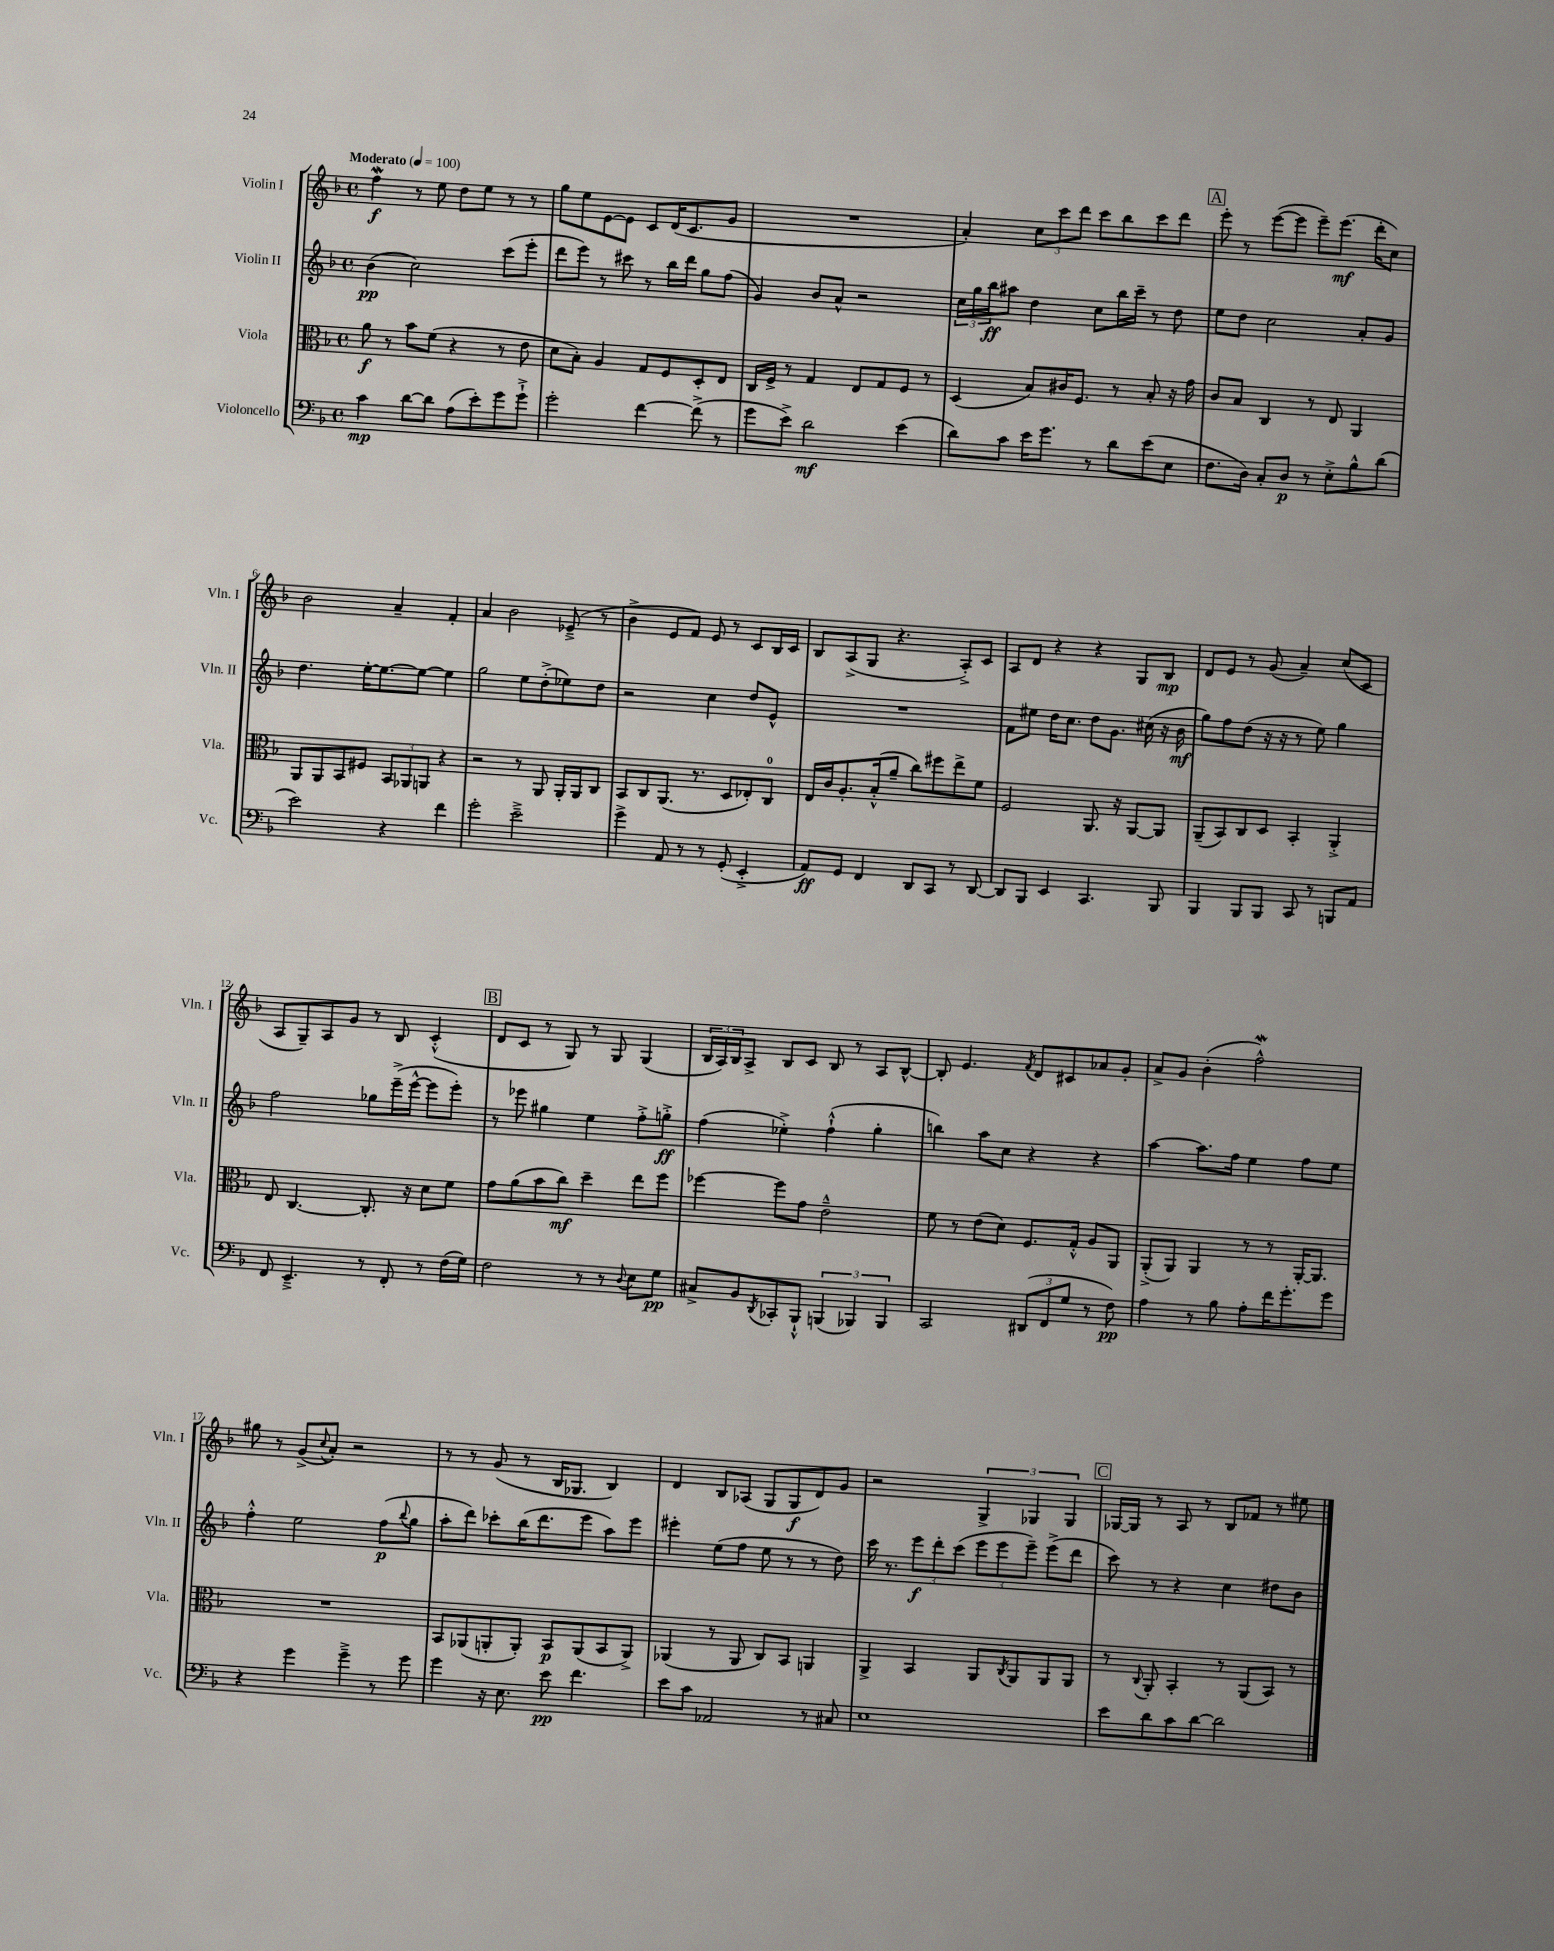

**kern	**dynam	**kern	**dynam	**kern	**dynam	**kern	**dynam
*part4	*part4	*part3	*part3	*part2	*part2	*part1	*part1
*staff4	*staff4	*staff3	*staff3	*staff2	*staff2	*staff1	*staff1
*I"Violoncello	*	*I"Viola	*	*I"Violin II	*	*I"Violin I	*
*I'Vc.	*	*I'Vla.	*	*I'Vln. II	*	*I'Vln. I	*
*clefF4	*	*clefC3	*	*clefG2	*	*clefG2	*
*k[b-]	*	*k[b-]	*	*k[b-]	*	*k[b-]	*
*M4/4	*	*M4/4	*	*M4/4	*	*M4/4	*
*met(c)	*	*met(c)	*	*met(c)	*	*met(c)	*
*MM100	*	*MM100	*	*MM100	*	*MM100	*
=1	=1	=1	=1	=1	=1	=1	=1
!	!	!	!	!	!	!LO:TX:a:B:t=Moderato	!
4c\	mp	8a\	f	(4b-\	pp	4ffw\	f
.	.	8r	.	.	.	.	.
[8d\L	.	8b-\L	.	2cc\)	.	8r	.
8d\J]	.	(8f\J	.	.	.	8ee\	.
(8A\L	.	4r	.	.	.	8dd\L	.
8e'\)	.	.	.	.	.	8ee\J	.
8g\	.	8r	.	(8ccc\L	.	8r	.
8g`^\J	.	8e\	.	8eee'\J	.	8r	.
=2	=2	=2	=2	=2	=2	=2	=2
2g'\	.	8d\L	.	8ddd\L	.	8gg\L	.
.	.	8B-'\J)	.	8eee\J)	.	8ee\	.
.	.	4A/	.	8r	.	[8e\	.
.	.	.	.	8ccc#X\	.	8e\J]	.
[4f\	.	8G/L	.	8r	.	8c/L	.
.	.	8F/	.	16bb-\LL	.	(16d/K	.
.	.	.	.	16ddd\JJ	.	8.c/	.
(8f^\]	.	8D'/	.	8gg\L	.	.	.
8r	.	8E/J	.	(8ff\J	.	8g/J	.
=3	=3	=3	=3	=3	=3	=3	=3
8g\L	.	16C/LL	.	4g/)	.	1r	.
.	.	16F^/JJ	.	.	.	.	.
8e^\J)	.	8r	.	.	.	.	.
2d\	mf	4G/	.	8b-/L	.	.	.
.	.	.	.	8a^^/J	.	.	.
.	.	8E/L	.	2r	.	.	.
.	.	8G/	.	.	.	.	.
(4e\	.	8F/J	.	.	.	.	.
.	.	8r	.	.	.	.	.
=4	=4	=4	=4	=4	=4	=4	=4
8d\L)	.	(4D/	.	24cc\LL	.	4a'/)	.
.	.	.	.	24gg\	.	.	.
.	.	.	.	24bb-\J	ff	.	.
8c\J	.	.	.	8aa#X\J	.	.	.
16e\KL	.	8B-/L)	.	4dd\	.	12cc\L	.
8.g\J	.	.	.	.	.	.	.
.	.	.	.	.	.	12ccc\	.
.	.	16c#X/K	.	.	.	.	.
.	.	.	.	.	.	12ddd\J	.
.	.	8.F/J	.	.	.	.	.
8r	.	.	.	8cc\L	.	8ccc\L	.
8d\L	.	8r	.	16bb-\L	.	8bb-\	.
.	.	.	.	16ccc~\JJ	.	.	.
(8e\	.	8B-'/	.	8r	.	8ccc\	.
8E\J	.	16r	.	8dd\	.	8ddd\J	.
.	.	16g\	.	.	.	.	.
!!LO:REH:place=s1:t=A
=5	=5	=5	=5	=5	=5	=5	=5
8.F\L	.	8c/L	.	8ee\L	.	8eee'\	.
.	.	8B-/J	.	8dd\J	.	8r	.
16D\Jk)	.	.	.	.	.	.	.
8C'/L	.	4C/	.	2cc\	.	([8eee\L	.
8D/J	p	.	.	.	.	8eee\J]	.
8r	.	8r	.	.	.	8eee~\L)	.
8E'^\L	.	8E/	.	.	.	(8.eee\J	mf
8B-^^\	.	4AA/	.	8a'/L	.	.	.
.	.	.	.	.	.	16ddd'\KL	.
(8d\J	.	.	.	8g/J	.	8cc\J)	.
!!LO:LB:g=z
=6	=6	=6	=6	=6	=6	=6	=6
2e\)	.	8AA/L	.	4.dd\	.	2b-\	.
.	.	8AA/	.	.	.	.	.
.	.	8BB-/	.	.	.	.	.
.	.	8F#X/J	.	[16ee'\KL	.	.	.
.	.	.	.	8.ee\_	.	.	.
4r	.	12BB-/L	.	.	.	4a~/	.
.	.	12AA-X/	.	.	.	.	.
.	.	.	.	8ee\J_	.	.	.
.	.	12AAn/J	.	.	.	.	.
4f\	.	4r	.	4ee\]	.	4f'/	.
=7	=7	=7	=7	=7	=7	=7	=7
2g'\	.	2r	.	2gg\	.	4a/	.
.	.	.	.	.	.	2b-\	.
2e~^\	.	8r	.	8ee\L	.	.	.
.	.	8AA/	.	(8dd'^\	.	.	.
.	.	16AA'/LL	.	8ee-X\)	.	(8e-X~^/	.
.	.	16AA/J	.	.	.	.	.
.	.	8C/J	.	8dd\J	.	8r	.
=8	=8	=8	=8	=8	=8	=8	=8
4g^\	.	8BB-/L	.	2r	.	4b-^\	.
.	.	8C/	.	.	.	.	.
8AA/	.	(8.AA/J	.	.	.	8e/L	.
8r	.	.	.	.	.	8f/J)	.
.	.	8.r	.	.	.	.	.
8r	.	.	.	4cc\	.	8e/	.
(8GG'/	.	8D/L	.	.	.	8r	.
4EE'^/	.	8E-X'/)	.	8dd/L	.	8c/L	.
.	.	8C/J	.	8e^^/J	.	16B-/L	.
.	.	.	.	.	.	16c/JJ	.
=9	=9	=9	=9	=9	=9	=9	=9
8AA/L)	ff	16E/LL	.	1r	.	8B-/L	.
.	.	16c/J	.	.	.	.	.
8GG/J	.	8.A'/	.	.	.	(8A^/	.
4FF/	.	.	.	.	.	8G/J	.
.	.	(16B-'^^/k	.	.	.	.	.
.	.	8a~/J	.	.	.	4.r	.
8DD/L	.	8cc\L)	.	.	.	.	.
8CC/J	.	8ff#X\	.	.	.	.	.
8r	.	8ee^\	.	.	.	8A'^/L)	.
[8DD/	.	8f\J	.	.	.	8c/J	.
=10	=10	=10	=10	=10	=10	=10	=10
8DD/L]	.	2F/	.	8f\L	.	8A/L	.
8BBB-/J	.	.	.	8ee#X\J	.	8d/J	.
4EE/	.	.	.	16dd\KL	.	4r	.
.	.	.	.	8.cc\J	.	.	.
4.CC/	.	8.AA/	.	8dd\L	.	4r	.
.	.	.	.	8.g\J	.	.	.
.	.	16r	.	.	.	.	.
.	.	[8AA/L	.	.	.	8G/L	.
.	.	.	.	(16cc#X\	.	.	.
8BBB-/	.	8AA/J]	.	16r	.	8B-/J	mp
.	.	.	.	16b-\	mf	.	.
=11	=11	=11	=11	=11	=11	=11	=11
4BBB-/	.	(8AA~/L	.	8gg\L)	.	8d/L	.
.	.	8BB-/)	.	8ff\	.	8e/J	.
8BBB-/L	.	8C/	.	(8dd\J	.	8r	.
8BBB-/J	.	8D/J	.	16r	.	(8g/	.
.	.	.	.	16r	.	.	.
8CC/	.	4BB-'/	.	8r	.	4a~/)	.
8r	.	.	.	8ee\)	.	.	.
8BBBn/L	.	4AA'^/	.	4gg\	.	(8cc/L	.
8AA/J	.	.	.	.	.	8c/J	.
!!LO:LB:g=z
=12	=12	=12	=12	=12	=12	=12	=12
8FF/	.	8E/	.	2ff\	.	8A/L	.
4.EE~^/	.	[4.C/	.	.	.	8G~/)	.
.	.	.	.	.	.	8A/	.
.	.	.	.	.	.	8g/J	.
8r	.	8.C'/]	.	8gg-X\L	.	8r	.
8FF'/	.	.	.	(16eee~^\L	.	8B-/	.
.	.	16r	.	[16eee^^\JJ	.	.	.
8r	.	8d\L	.	8eee\L]	.	(4c'^^/	.
(16F\LL	.	8f\J	.	8eee'\J)	.	.	.
16G\JJ)	.	.	.	.	.	.	.
!!LO:REH:place=s1:t=B
=13	=13	=13	=13	=13	=13	=13	=13
2F\	.	8g\L	.	8r	.	8d/L	.
.	.	(8a\	.	8eee-X\	.	8c/J	.
.	.	8b-\	.	4gg#X\	.	8r	.
.	.	8cc\J)	mf	.	.	8G/)	.
8r	.	4dd~\	.	4ee\	.	8r	.
8r	.	.	.	.	.	8G/	.
8qqD/	.	.	.	.	.	.	.
8E\L	.	8ee\L	.	8ff'^\L	.	(4G/	.
8G\J	pp	8ff\J	.	8ggn'^\J	ff	.	.
=14	=14	=14	=14	=14	=14	=14	=14
8C#X^/L	.	[4ff-X\	.	(4ff\	.	24B-/LL	.
.	.	.	.	.	.	24A/)	.
.	.	.	.	.	.	24B-/J	.
8BB-/	.	.	.	.	.	8A^/J	.
8qDD/	.	.	.	.	.	.	.
8CC-X'/	.	8ff-\L]	.	4ee-X'^\)	.	8B-/L	.
8BBB-`^^/J	.	8g\J	.	.	.	8c/J	.
(6BBBn/	.	2e~^^\	.	(4ff`^^\	.	8B-/	.
.	.	.	.	.	.	8r	.
6BBB-X/)	.	.	.	.	.	.	.
.	.	.	.	4gg'\	.	8A/L	.
6BBB-/	.	.	.	.	.	.	.
.	.	.	.	.	.	[8B-^^/J	.
=15	=15	=15	=15	=15	=15	=15	=15
2CC/	.	8f\	.	4bbn\)	.	8B-'/]	.
.	.	8r	.	.	.	4.e/	.
.	.	(8e\L	.	8aa\L	.	.	.
.	.	8d\J)	.	8cc\J	.	.	.
.	.	.	.	.	.	8qf/	.
(12DD#X/L	.	8.F/L	.	4r	.	8d/L	.
12FF/	.	.	.	.	.	.	.
.	.	.	.	.	.	8c#X/	.
12G/J	.	.	.	.	.	.	.
.	.	16G'^^/Jk	.	.	.	.	.
8r	.	8A/L	.	4r	.	8a-X/	.
8F\)	pp	8AA/J	.	.	.	8g'/J	.
=16	=16	=16	=16	=16	=16	=16	=16
4A\	.	(8AA'^/L	.	[4aa\	.	8a^/L	.
.	.	8AA/J)	.	.	.	8g/J	.
8r	.	4AA/	.	8.aa\L]	.	(4b-'\	.
8B-\	.	.	.	.	.	.	.
.	.	.	.	16ff\Jk	.	.	.
8A'\L	.	8r	.	4ee\	.	2ffw^^\)	.
16f\K	.	8r	.	.	.	.	.
8.g'\	.	.	.	.	.	.	.
.	.	[16AA'/KL	.	8ff\L	.	.	.
.	.	8.AA/J]	.	.	.	.	.
8g\J	.	.	.	8ee\J	.	.	.
!!LO:LB:g=z
=17	=17	=17	=17	=17	=17	=17	=17
4r	.	1r	.	4ff'^^\	.	8gg#X\	.
.	.	.	.	.	.	8r	.
4g\	.	.	.	2ee\	.	(8g^/L	.
.	.	.	.	.	.	8qqcc/	.
.	.	.	.	.	.	8a'/J)	.
4g~^\	.	.	.	.	.	2r	.
8r	.	.	.	(8ff\L	p	.	.
.	.	.	.	8qqbb-/	.	.	.
8g\	.	.	.	8gg\J	.	.	.
=18	=18	=18	=18	=18	=18	=18	=18
4g\	.	8BB-/L	.	8aa'\L	.	8r	.
.	.	(8AA-X/	.	8ddd\J)	.	8r	.
16r	.	8AAn'/	.	8ccc-X'\L	.	(8g/	.
8.E\	.	.	.	.	.	.	.
.	.	8AA'/J)	.	(16bb-\K	.	8r	.
.	.	.	.	8.ddd\	.	.	.
8e\	pp	8BB-/L	p	.	.	16B-/KL	.
.	.	.	.	.	.	8.G-X/J	.
4.f\	.	(8AA/	.	8eee\J	.	.	.
.	.	8BB-/	.	8aa\L)	.	4B-/)	.
.	.	8AA^/J)	.	8eee\J	.	.	.
=19	=19	=19	=19	=19	=19	=19	=19
8e\L	.	(4AA-X/	.	4eee#X'\	.	4d/	.
8c\J	.	.	.	.	.	.	.
2AA-X/	.	8r	.	(8ee\L	.	8B-/L	.
.	.	8AA-/	.	8ff\J	.	(8A-X/J	.
.	.	8C/L)	.	8ee\	.	8G/L	.
.	.	8BB-/J	.	8r	.	8G/	f
8r	.	4AAn/	.	8r	.	8d/)	.
8C#X/	.	.	.	8dd\)	.	8g/J	.
=20	=20	=20	=20	=20	=20	=20	=20
1E	.	4AA^/	.	16ccc\	.	2r	.
.	.	.	.	8.r	.	.	.
.	.	4BB-/	.	12eee\L	f	.	.
.	.	.	.	12ddd'\	.	.	.
.	.	.	.	(12ccc\J	.	.	.
.	.	8AA/L	.	12eee\L	.	6G^/	.
.	.	.	.	12eee\	.	.	.
.	.	8qC/	.	.	.	.	.
.	.	8AA/	.	.	.	.	.
.	.	.	.	12eee~\J)	.	6G-X/	.
.	.	8AA/	.	(8eee^\L	.	.	.
.	.	.	.	.	.	6G-/	.
.	.	8AA/J	.	8ddd\J	.	.	.
!!LO:REH:place=s1:t=C
=21	=21	=21	=21	=21	=21	=21	=21
8e\L	.	8r	.	8ccc\)	.	[16G-X/LL	.
.	.	.	.	.	.	16G-/JJ]	.
.	.	8qqC/	.	.	.	.	.
8d\	.	8AA'/	.	8r	.	8r	.
8c\	.	4BB-'/	.	4r	.	8A/	.
[8d\J	.	.	.	.	.	8r	.
2d\]	.	8r	.	4cc\	.	8B-/L	.
.	.	(8AA/L	.	.	.	8f-X/J	.
.	.	8BB-/J)	.	8dd#X\L	.	8r	.
.	.	8r	.	8b-\J	.	8ee#X\	.
==	==	==	==	==	==	==	==
*-	*-	*-	*-	*-	*-	*-	*-
